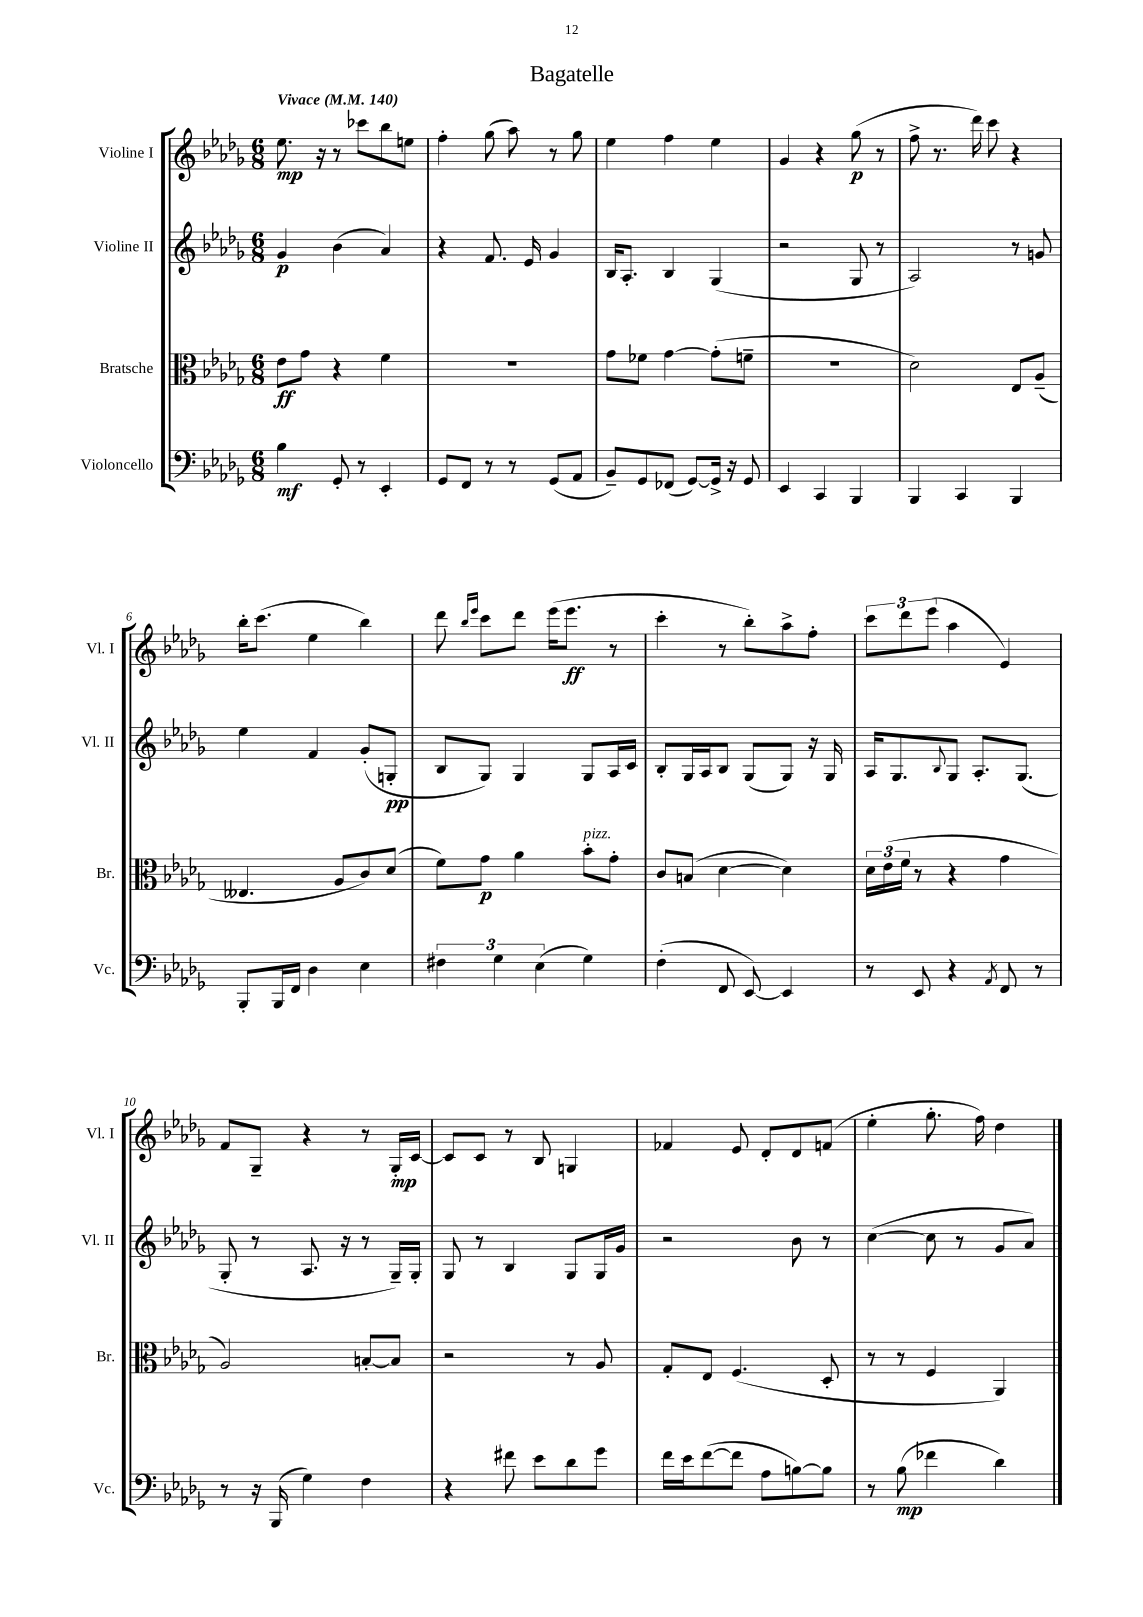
\header { title = "Bagatelle" }
<<
\new StaffGroup <<
\new Staff = "s0" \with { instrumentName = "Violine I" shortInstrumentName = "Vl. I" } {
    \clef treble \key des \major \numericTimeSignature \time 6/8 \tempo "Vivace" 4 = 140
    ees''8.\mp r16 r8 ces'''8 bes''8 e''8 |
    f''4-. ges''8( aes''8) r8 ges''8 |
    ees''4 f''4 ees''4 |
    ges'4 r4 ges''8\p( r8 |
    f''8-> r8. des'''16) c'''8 r4 |
    bes''16-. c'''8.( ees''4 bes''4) |
    des'''8 \grace { bes''16 ees'''16 } c'''8 des'''8 ees'''16( ees'''8.\ff r8 |
    c'''4-. r8 bes''8-.) aes''8-> f''8-. |
    \tuplet 3/2 { c'''8 des'''8 ees'''8( } aes''4 ees'4) |
    f'8 ges8-- r4 r8 ges16-.\mp c'16~ |
    c'8 c'8 r8 bes8 g4 |
    fes'4 ees'8 des'8-. des'8 f'8( |
    ees''4-. ges''8.-. f''16) des''4 \bar "|." |
}
\new Staff = "s1" \with { instrumentName = "Violine II" shortInstrumentName = "Vl. II" } {
    \clef treble \key des \major \numericTimeSignature \time 6/8
    ges'4\p bes'4( aes'4) |
    r4 f'8. ees'16 ges'4 |
    bes16 aes8.-. bes4 ges4( |
    r2 ges8 r8 |
    aes2) r8 g'8 |
    ees''4 f'4 ges'8-.( g8-.\pp |
    bes8 ges8) ges4 ges8 aes16 c'16 |
    bes8-. ges16 aes16 bes8 ges8( ges8) r16 ges16 |
    aes16 ges8. \appoggiatura { bes8 } ges8 aes8.-. ges8.( |
    ges8-. r8 aes8. r16 r8 ges16--) ges16-. |
    ges8 r8 bes4 ges8 ges16 ges'16 |
    r2 bes'8 r8 |
    c''4~( c''8 r8 ges'8 aes'8) \bar "|." |
}
\new Staff = "s2" \with { instrumentName = "Bratsche" shortInstrumentName = "Br." } {
    \clef alto \key des \major \numericTimeSignature \time 6/8
    ees'8\ff ges'8 r4 f'4 |
    R2. |
    ges'8 fes'8 ges'4~ ges'8-.( f'8-- |
    R2. |
    des'2) ees8 aes8--( |
    eeses4. aes8 c'8) des'8( |
    f'8) ges'8\p aes'4 bes'8-.^\markup { \italic "pizz." } ges'8-. |
    c'8 b8( des'4~ des'4) |
    \tuplet 3/2 { des'16 ees'16( f'16 } r8 r4 ges'4 |
    aes2) b8~-. b8 |
    r2 r8 aes8 |
    ges8-. ees8 f4.( des8-. |
    r8 r8 f4 aes,4) \bar "|." |
}
\new Staff = "s3" \with { instrumentName = "Violoncello" shortInstrumentName = "Vc." } {
    \clef bass \key des \major \numericTimeSignature \time 6/8
    bes4\mf ges,8-. r8 ees,4-. |
    ges,8 f,8 r8 r8 ges,8( aes,8 |
    bes,8--) ges,8 fes,8( ges,8~) ges,16-> r16 ges,8 |
    ees,4 c,4 bes,,4 |
    bes,,4 c,4 bes,,4 |
    bes,,8-. bes,,16 f,16 des4 ees4 |
    \tuplet 3/2 { fis4 ges4 ees4( } ges4) |
    f4-.( f,8 ees,8~) ees,4 |
    r8 ees,8 r4 \acciaccatura { aes,8 } f,8 r8 |
    r8 r16 bes,,16( ges4) f4 |
    r4 fis'8 ees'8 des'8 ges'8 |
    f'16 ees'16 f'8~( f'8 aes8 b8~) b8 |
    r8 bes8\mp( fes'4 des'4) \bar "|." |
}
>>
>>
